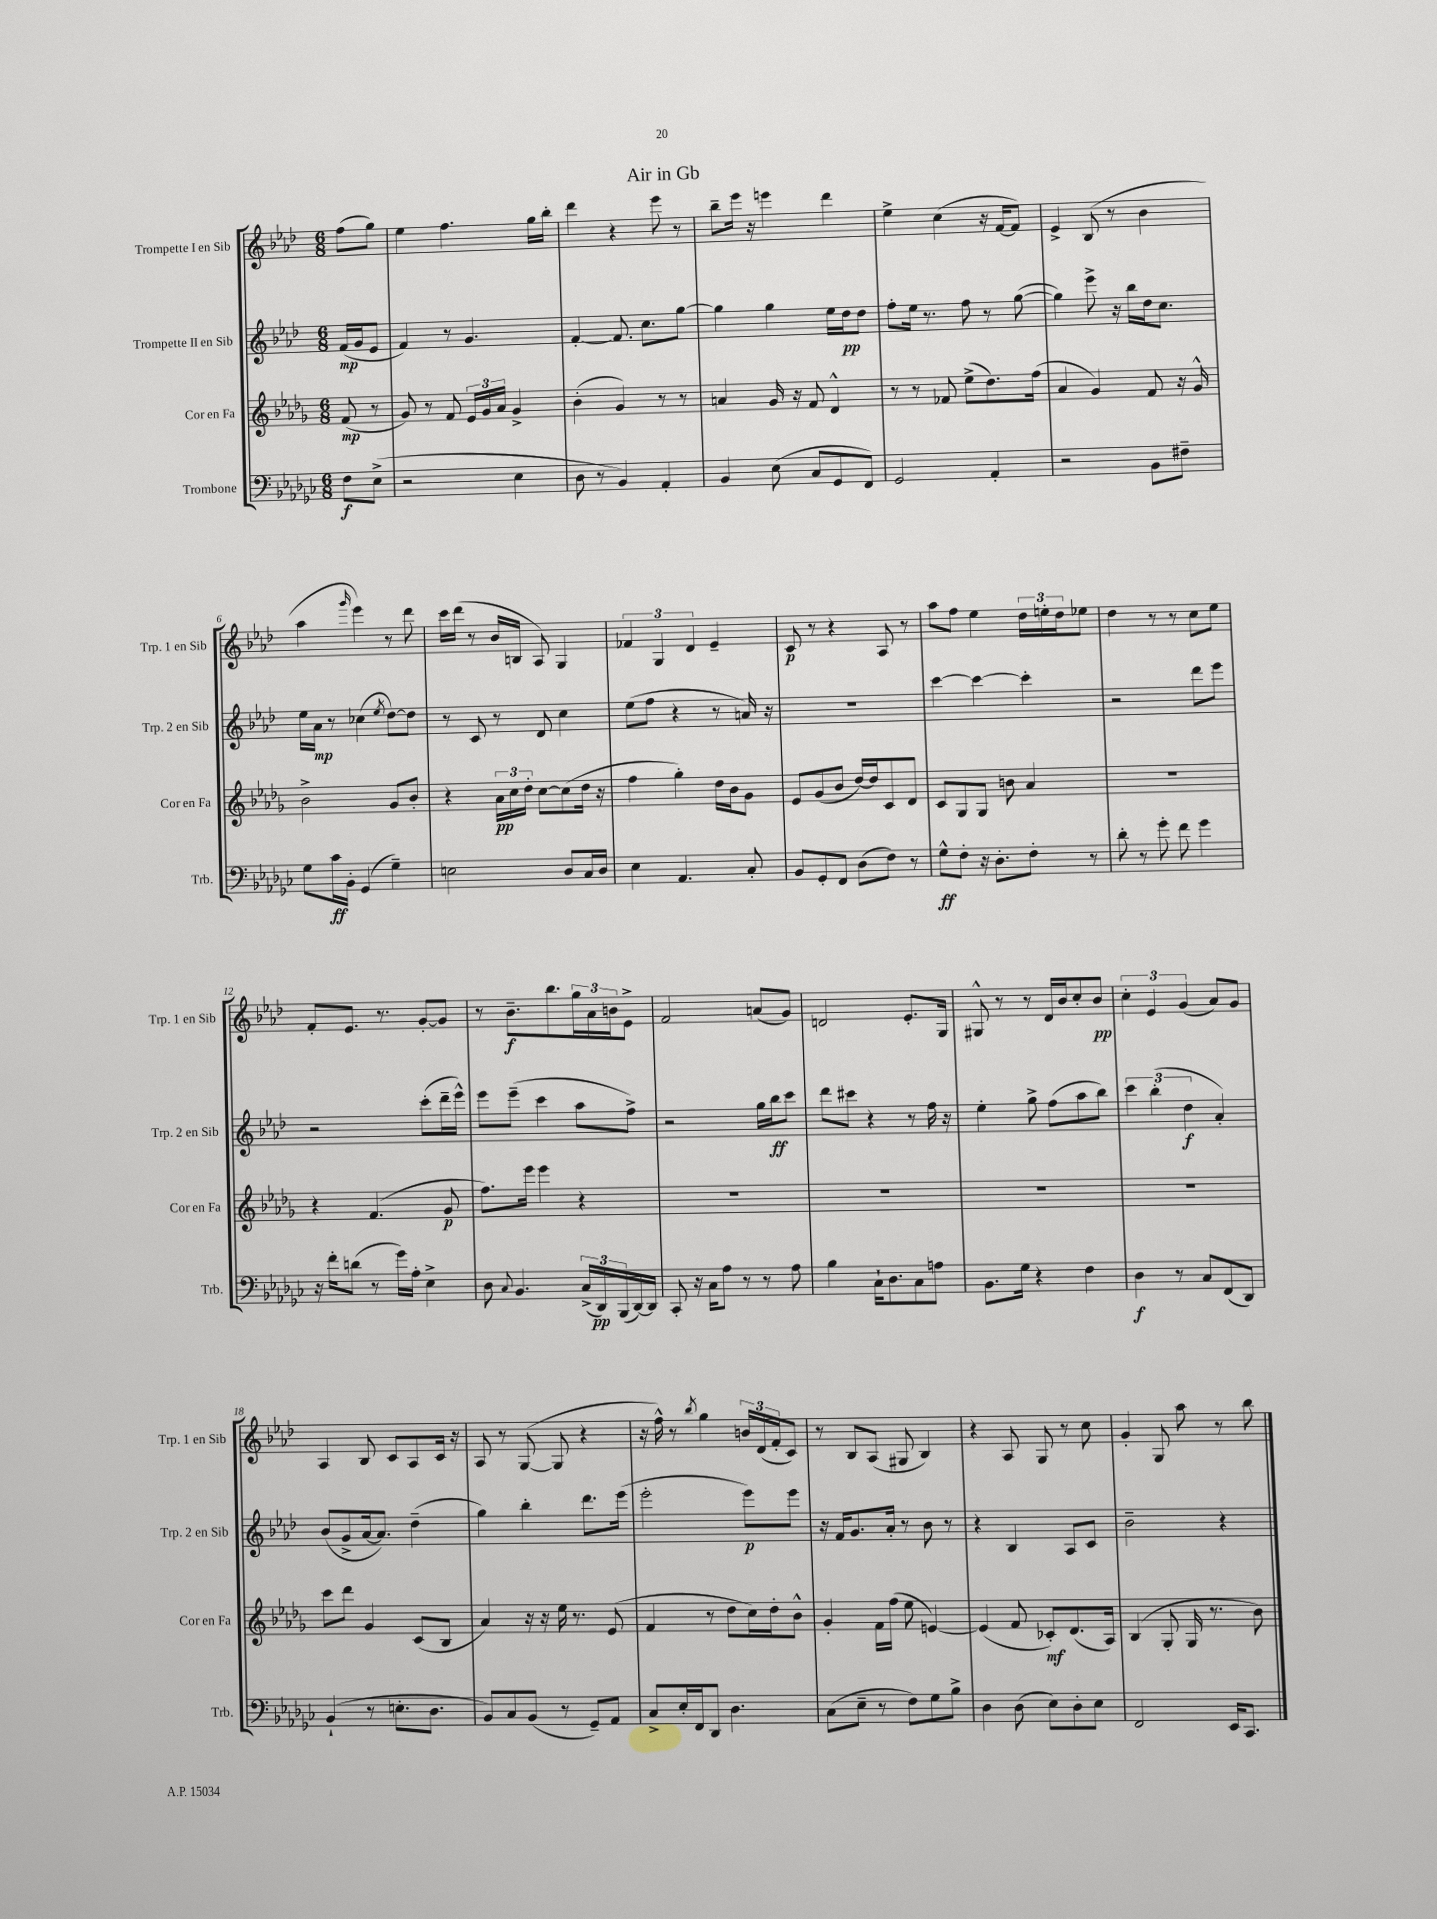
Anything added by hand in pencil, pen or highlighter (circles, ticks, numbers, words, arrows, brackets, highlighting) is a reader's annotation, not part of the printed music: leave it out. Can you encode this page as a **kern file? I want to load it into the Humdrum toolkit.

**kern	**kern	**kern	**kern
*staff4	*staff3	*staff2	*staff1
*clefF4	*clefG2	*clefG2	*clefG2
*k[b-e-a-d-g-c-]	*k[b-e-a-d-g-]	*k[b-e-a-d-]	*k[b-e-a-d-]
*M6/8	*M6/8	*M6/8	*M6/8
8F\L	(8f/	(16f/LL	(8ff\L
.	.	16g/J	.
(8E-^\J	8r	8e-/J	8gg\J)
=	=	=	=
2r	8g-/)	4f/)	4ee-\
.	8r	.	.
.	8f/	8r	4.ff\
.	24e-/LL	4.g/	.
.	24g-/	.	.
.	24a-/JJ	.	.
4E-\	4g-^/	.	.
.	.	.	16gg\LL
.	.	.	16bb-'\JJ
=	=	=	=
8D-\	(4b-'\	[4f'/	4ddd-\
8r	.	.	.
4BB-/)	4g-/)	8.f/]	4r
.	.	8.cc\L	.
4AA-'/	8r	.	8eee-\
.	8r	[8gg\J	8r
=	=	=	=
4BB-/	4a/	4gg\]	8bb-~\L
.	.	.	16eee-\Jk
.	.	.	16r
(8E-\	16g-/	4gg\	4eee\
.	16r	.	.
8C-/L	8f/	.	.
8GG-/	4d-^^/	16ee-\LL	4ddd-\
.	.	16dd-\J	.
8FF/J)	.	8dd-\J	.
=	=	=	=
2GG-/	8r	8ff'\L	4ee-^\
.	8r	16ee-\Jk	.
.	.	8.r	.
.	8f-/	.	(4cc\
.	(8ee-^\L	8ff\	.
4AA-'/	8.dd-\)	8r	16r
.	.	.	[16f/LK
.	.	([8gg\	8f/]J)
.	(16ff\Jk	.	.
=	=	=	=
2r	4a-/	4gg\])	4e-^/
.	4g-/)	8eee-^\	(8B-/
.	.	16r	8r
.	.	16bb-\LL	.
8BB-\L	8f/	16dd-\J	4b-\
.	.	8.cc\J	.
8F#~\J	16r	.	.
.	16g-^^/	.	.
=	=	=	=
8G-\L	2b-^\	16ee-\LL	4aa-\
.	.	16a-\JJ	.
16c-\L	.	8r	.
16BB-'\JJ	.	.	.
.	.	.	16qqggg/
(4GG-/	.	(4cc-\	4eee-\)
.	.	8qee-/	.
4G-~\)	8g-/L	[8dd-\L)	8r
.	8b-'/J	8dd-\]J	8ddd-\
=	=	=	=
2E\	4r	8r	16ccc\LL
.	.	.	(16ddd-\JJ
.	.	8c/	8r
.	24a-\LL	8r	16b-/LL
.	24cc\	.	.
.	.	.	16B/JJ
.	24dd-'\JJ	.	.
.	[8cc\L	8d-/	8A-/)
8D-/L	(8cc\]	4cc\	4G/
16C-/L	16dd-\Jk	.	.
16D-/JJ	16r	.	.
=	=	=	=
4E-\	4ff\	(8ee-\L	6f-/
.	.	8ff\J	.
.	.	.	6G/
4.AA-/	4gg-'\)	4r	.
.	.	.	6d-/
.	16dd-\LL	8r	4e-~/
.	16b-\J	.	.
8C-'/	8g-\J	16a/)	.
.	.	16r	.
=	=	=	=
8BB-/L	8e-/L	2.r	8c/
8GG-'/	(8g-/	.	8r
8FF/J	8b-/J	.	4r
(8D-\L	[16dd-/LL)	.	.
.	16dd-/]J	.	.
8F\J)	8c/	.	8A-/
8r	8d-/J	.	8r
=	=	=	=
8G-^^\L	8c/L	[4ccc\	8aa-\L
8F'\J	8G-/	.	8ff\J
16r	8G-/J	4ccc\_	4ee-\
8.D-'\L	.	.	.
.	8b\	.	.
8F'\J	4a-/	4ccc'\]	24dd-\LL
.	.	.	24ee'\
.	.	.	24dd-\J
8r	.	.	8ee-\J
=	=	=	=
8d-'\	2.r	2r	4dd-\
8r	.	.	.
8g-'\	.	.	8r
8f\	.	.	8r
4g-\	.	8ddd-\L	8cc\L
.	.	8eee-\J	8ee-\J
=	=	=	=
16r	4r	2r	8f'/L
16f'\LK	.	.	.
(8d\J	.	.	8.e-/J
8r	(4.f/	.	.
.	.	.	8.r
16g-\LL)	.	.	.
16A-'\JJ	.	.	.
4E-^\	.	(8ccc'\L	[8g'/L
.	8g-/	16ddd-~\L	8g/]J
.	.	16eee-^^\JJ)	.
=	=	=	=
8D-\	8.ff\L)	8eee-\L	8r
8qqC-/	.	.	.
4.BB-/	.	(8eee-~\J	8.b-~\L
.	16eee-\Jk	.	.
.	4eee-\	4ccc\	.
.	.	.	8.bb-\
(24C-^/LL	4r	8aa-\L	24gg\L
24DD-/)	.	.	24a-\
(24BBB-/	.	.	24b\J
[16DD-/)	.	8ff^\J)	8e-^\J
16DD-/]JJ	.	.	.
=	=	=	=
8CC-'/	2.r	2r	2f/
16r	.	.	.
16C-\LK	.	.	.
8A-\J	.	.	.
8r	.	.	.
8r	.	16gg\LL	(8a/L
.	.	16bb-\J	.
8A-\	.	8ccc\J	8g/J)
=	=	=	=
4B-\	2.r	8ddd-\L	2d/
.	.	8ccc#\J	.
16C-`\LK	.	4r	.
8.D-\	.	.	.
8C-\	.	8r	8.e-'/L
8A\J	.	16ff\	.
.	.	16r	16G/Jk
=	=	=	=
8.BB-\L	2.r	4ee-'\	8G#^^/
.	.	.	8r
16G-\Jk	.	.	.
4r	.	8gg^\	8r
.	.	(8ff\L	16d-/LL
.	.	.	16b-/J
4F\	.	8aa-\	8cc'/
.	.	8bb-\J)	8b-/J
=	=	=	=
4D-\	2.r	6ccc\	6cc'\
.	.	(6bb-'\	6e-/
8r	.	.	.
.	.	6dd-\	(6g/
8C-/L	.	.	.
(8FF/	.	4a-'/)	8a-/L)
8DD-/J)	.	.	8g/J
=	=	=	=
(4BB-`/	8ccc\L	(8b-/L	4A-/
.	8ddd-\J	8g^/	.
8r	4g-/	[16a-/k	8B-/
.	.	8.a-/]J)	.
8.E'\L	.	.	8c/L
.	(8c/L	(4dd-~\	8A-/
8.D-\J	.	.	.
.	8B-/J	.	16c/Jk
.	.	.	16r
=	=	=	=
8BB-/L)	4a-/)	4gg\)	8A-/
8C-/	.	.	8r
(8BB-/J	16r	4bb-'\	([8G/
.	16r	.	.
8r	16ee-\	.	8G/]
.	8.r	.	.
8GG-~/L)	.	8.ddd-\L	4r
8AA-/J	(8e-/	.	.
.	.	(16eee-\Jk	.
=	=	=	=
8C-^/L	4f/	2eee-'\	16r
.	.	.	16ff^^\)
16E-'/L	.	.	8r
16FF/J	.	.	.
.	.	.	8qbb-/
8DD-/J	8r	.	4gg\
4.D-\	8dd-\L	.	.
.	16cc\L)	8eee-\L)	24b/LL
.	.	.	(24d-/
.	16dd-'\J	.	.
.	.	.	24f'/J
.	8b-^^\J	8eee-\J	8c/J)
=	=	=	=
(8C-\L	4g-'/	16r	8r
.	.	16f/LK	.
8E-~\J	.	8.g/	8B-/L
8r	16f\LL	.	(8A-/J
.	(16ff\JJ	16a-'/Jk	.
8F\L)	8ee-\	8r	8G#/
8G-\	[4e/)	8b-\	4B-/)
8B-^\J	.	8r	.
=	=	=	=
4D-\	(4e/]	4r	4r
(8D-\	8f/	4B-/	8A-/
8E-\L)	8c-'/L)	.	8G/
8D-'\	(8.d-/	8A-/L	8r
8E-\J	.	8c/J	8cc\
.	16A-/Jk)	.	.
=	=	=	=
2FF/	(4B-/	2b-~\	4g'/
.	8G-'/	.	8G/
.	16G-/	.	8aa-\
.	8.r	.	.
16EE-/LK	.	4r	8r
8.CC-/J	.	.	.
.	8b-\)	.	8bb-\
==	==	==	==
*-	*-	*-	*-
